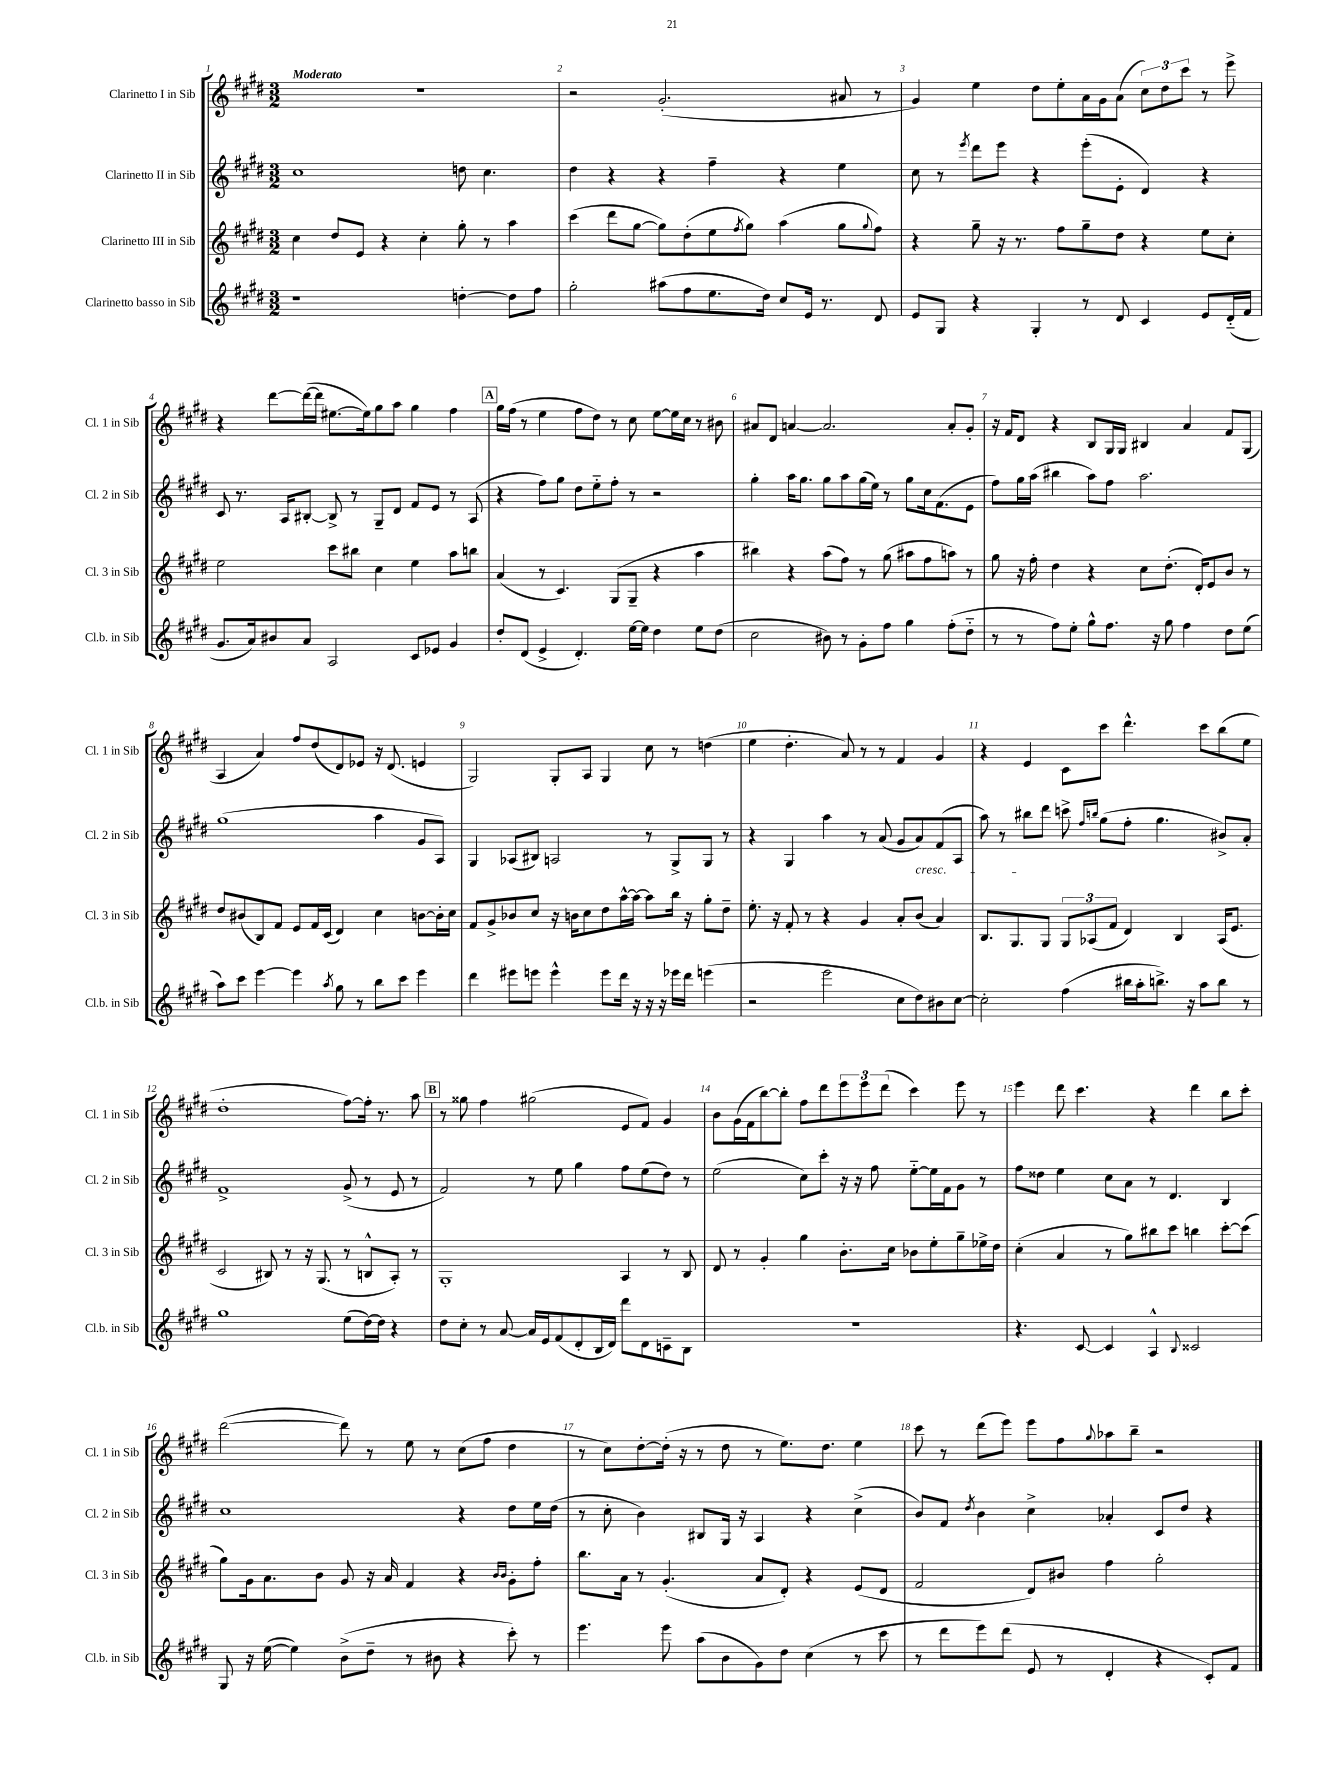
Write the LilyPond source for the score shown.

<<
\new StaffGroup <<
\new Staff = "s0" \with { instrumentName = "Clarinetto I in Sib" shortInstrumentName = "Cl. 1 in Sib" } {
    \clef treble \key e \major \numericTimeSignature \time 3/2 \tempo "Moderato"
    R1. |
    r2 gis'2.-.( ais'8 r8 |
    gis'4) e''4 dis''8 e''8-. a'16 gis'16 a'8( \tuplet 3/2 { cis''8) dis''8 cis'''8 } r8 e'''8-> |
    r4 dis'''8~ dis'''16~( dis'''16 eis''8.~ eis''16) gis''8 a''8 gis''4 fis''4 |
    \mark \markup { \box "A" } gis''16 fis''16( r8 e''4 fis''8 dis''8) r8 cis''8 e''8~ e''16 cis''16 r8 bis'8 |
    ais'8 dis'8 a'4~ a'2. a'8-. gis'8-. |
    r16 fis'16 dis'8 r4 b8 gis16 gis16 bis4 a'4 fis'8 gis8( |
    a4 a'4) fis''8 dis''8( dis'8) ees'8 r16 dis'8.( e'4 |
    gis2) gis8-. a8 gis4 cis''8 r8 d''4( |
    e''4 dis''4.-. a'8) r8 r8 fis'4 gis'4 |
    r4 e'4 cis'8 cis'''8 dis'''4.-^ cis'''8 b''8( e''8 |
    dis''1-. fis''8~) fis''16-. r8. a''8 |
    \mark \markup { \box "B" } r8 gisis''8 fis''4 gis''2( e'8 fis'8) gis'4 |
    b'8 gis'16( fis'16 b''8~) b''8-. fis''8 dis'''8 \tuplet 3/2 { e'''8 e'''8 dis'''8( } cis'''4) e'''8 r8 |
    e'''4 dis'''8 cis'''4. r4 dis'''4 b''8 cis'''8-. |
    dis'''2~( dis'''8) r8 e''8 r8 cis''8( fis''8 dis''4 |
    r8 cis''8) dis''8~-. dis''16-.( r16 r8 dis''8 r8 e''8.) dis''8. e''4 |
    cis'''8 r8 dis'''8( e'''8) e'''8 fis''8 \appoggiatura { gis''8 } aes''8 b''8-- r2 \bar "|." |
}
\new Staff = "s1" \with { instrumentName = "Clarinetto II in Sib" shortInstrumentName = "Cl. 2 in Sib" } {
    \clef treble \key e \major \numericTimeSignature \time 3/2
    cis''1 d''8 cis''4. |
    dis''4 r4 r4 fis''4-- r4 e''4 |
    cis''8 r8 \acciaccatura { e'''8 } dis'''8 e'''8 r4 e'''8-.( e'8-. dis'4) r4 |
    cis'8 r8. a16 bis8~-. bis8-> r8 gis8-- dis'8 fis'8 e'8 r8 a8( |
    \mark \markup { \box "A" } r4 fis''8) gis''8 dis''8 e''8-_ fis''8-. r8 r2 |
    gis''4-. a''16 gis''8. gis''8 a''8 gis''16( e''16) r8 gis''8 cis''16 fis'8.( e'8 |
    fis''8) gis''16 a''16( bis''4 a''8) fis''8 a''2. |
    gis''1( a''4 gis'8 a8) |
    gis4 aes8( bis8) a2 r8 gis8-> gis8 r8 |
    r4 gis4 a''4 r8 a'8( gis'8 a'8\cresc) fis'8( a8 |
    a''8) r8 bis''8\! dis'''8 c'''8-> \grace { fis''16 b''16 } gis''8( fis''8-. gis''4. bis'8->) a'8-. |
    fis'1-> gis'8->( r8 e'8 r8 |
    \mark \markup { \box "B" } fis'2) r8 e''8 gis''4 fis''8 e''8( dis''8) r8 |
    e''2( cis''8) cis'''8-. r16 r16 fis''8 e''8~-_ e''16 fis'16 gis'8 r8 |
    fis''8 disis''8 e''4 cis''8 a'8 r8 dis'4. b4 |
    cis''1 r4 dis''8 e''16 dis''16( |
    r8 cis''8-. b'4) bis8 gis16 r16 a4 r4 cis''4->( |
    b'8) fis'8 \acciaccatura { dis''8 } b'4 cis''4-> aes'4-. cis'8 dis''8 r4 \bar "|." |
}
\new Staff = "s2" \with { instrumentName = "Clarinetto III in Sib" shortInstrumentName = "Cl. 3 in Sib" } {
    \clef treble \key e \major \numericTimeSignature \time 3/2
    cis''4 dis''8 e'8 r4 cis''4-. gis''8-. r8 a''4 |
    cis'''4( dis'''8 gis''8~ gis''8) dis''8-.( e''8 \acciaccatura { fis''8 } gis''8) a''4( gis''8 \appoggiatura { gis''8 } fis''8) |
    r4 gis''8-- r16 r8. fis''8 gis''8-- dis''8 r4 e''8 cis''8-. |
    e''2 cis'''8 bis''8 cis''4 e''4 a''8 b''8 |
    \mark \markup { \box "A" } a'4( r8 cis'4.) gis8( gis8-- r4 a''4 |
    bis''4) r4 a''8( fis''8) r8 gis''8( ais''8 fis''8 a''8) r8 |
    gis''8 r16 fis''16-. dis''4 r4 cis''8 dis''8.-.( dis'16-.) e'8 b'8 r8 |
    dis''8 bis'8( b8) fis'8 e'8 fis'16 cis'16( dis'4) cis''4 b'8~ b'16-. cis''16 |
    fis'8 gis'8-> bes'8 cis''8 r16 b'16 cis''8 dis''8 a''16~-^ a''16~ a''8 b''16 r16 gis''8-. dis''8-- |
    e''8.-. r16 fis'8-. r8 r4 gis'4 a'8-. b'8( a'4) |
    b8. gis8. gis8 \tuplet 3/2 { gis8 aes8( fis'8 } dis'4) b4 aes16( e'8. |
    cis'2 bis8) r8 r16 gis8.( r8 b8-^ a8-.) r8 |
    \mark \markup { \box "B" } gis1-. a4 r8 b8 |
    dis'8 r8 gis'4-. gis''4 b'8.-. cis''16 bes'8 e''8-. gis''8-- ees''16-> dis''16 |
    cis''4-.( a'4 r8 gis''8) bis''8 cis'''8 b''4 cis'''8~-. cis'''8( |
    gis''8) gis'16 a'8. b'8 gis'8 r16 a'16 fis'4 r4 \grace { b'16 b'16 } gis'8-. fis''8-. |
    b''8. a'16 r8 gis'4.-.( a'8 dis'8-.) r4 e'8( dis'8 |
    fis'2 dis'8) bis'8 fis''4 gis''2-. \bar "|." |
}
\new Staff = "s3" \with { instrumentName = "Clarinetto basso in Sib" shortInstrumentName = "Cl.b. in Sib" } {
    \clef treble \key e \major \numericTimeSignature \time 3/2
    r1 d''4~-. d''8 fis''8 |
    gis''2-. ais''8( fis''8 e''8. dis''16) cis''8 e'16 r8. dis'8 |
    e'8 gis8 r4 gis4-. r8 dis'8 cis'4 e'8 dis'16-_( fis'16 |
    gis'8. a'16) bis'8 a'8 a2 cis'8 ees'8 gis'4 |
    \mark \markup { \box "A" } dis''8-. dis'8( e'4-> dis'4.-.) e''16~ e''16 dis''4 e''8 dis''8( |
    cis''2 bis'8) r8 gis'8-. fis''8 gis''4 fis''8-.( dis''8-_ |
    r8 r8 fis''8) e''8-. gis''8-^ fis''8. r16 gis''8 fis''4 dis''8 e''8( |
    a''8) cis'''8 e'''4~ e'''4 \acciaccatura { a''8 } gis''8 r8 b''8 cis'''8 e'''4 |
    dis'''4 eis'''8 e'''8 e'''4-^ e'''8 dis'''16 r16 r16 r16 ees'''16 dis'''16 e'''4( |
    r2 e'''2 cis''8 dis''8) bis'8 cis''8~ |
    cis''2-. fis''4( bis''16 a''16-. b''8.->) r16 a''8 b''8 r8 |
    gis''1 e''8( dis''16~) dis''16 r4 |
    \mark \markup { \box "B" } dis''8 cis''8-. r8 a'8~ a'16 e'16 fis'8( dis'8-. b16 dis'16) dis'''8 dis'8 c'8-- b8 |
    R1. |
    r4. cis'8~ cis'4 a4-^ \appoggiatura { b8 } cisis'2 |
    gis8 r16 e''16~( e''4) b'8->( dis''8-- r8 bis'8 r4 cis'''8-.) r8 |
    e'''4. e'''8 a''8( b'8 gis'8) dis''8 cis''4( r8 cis'''8 |
    r8 dis'''8 e'''8) dis'''8( e'8 r8 dis'4-. r4 cis'8-.) fis'8 \bar "|." |
}
>>
>>
\layout { \context { \Score \override BarNumber.break-visibility = ##(#f #t #t) barNumberVisibility = #all-bar-numbers-visible } }
